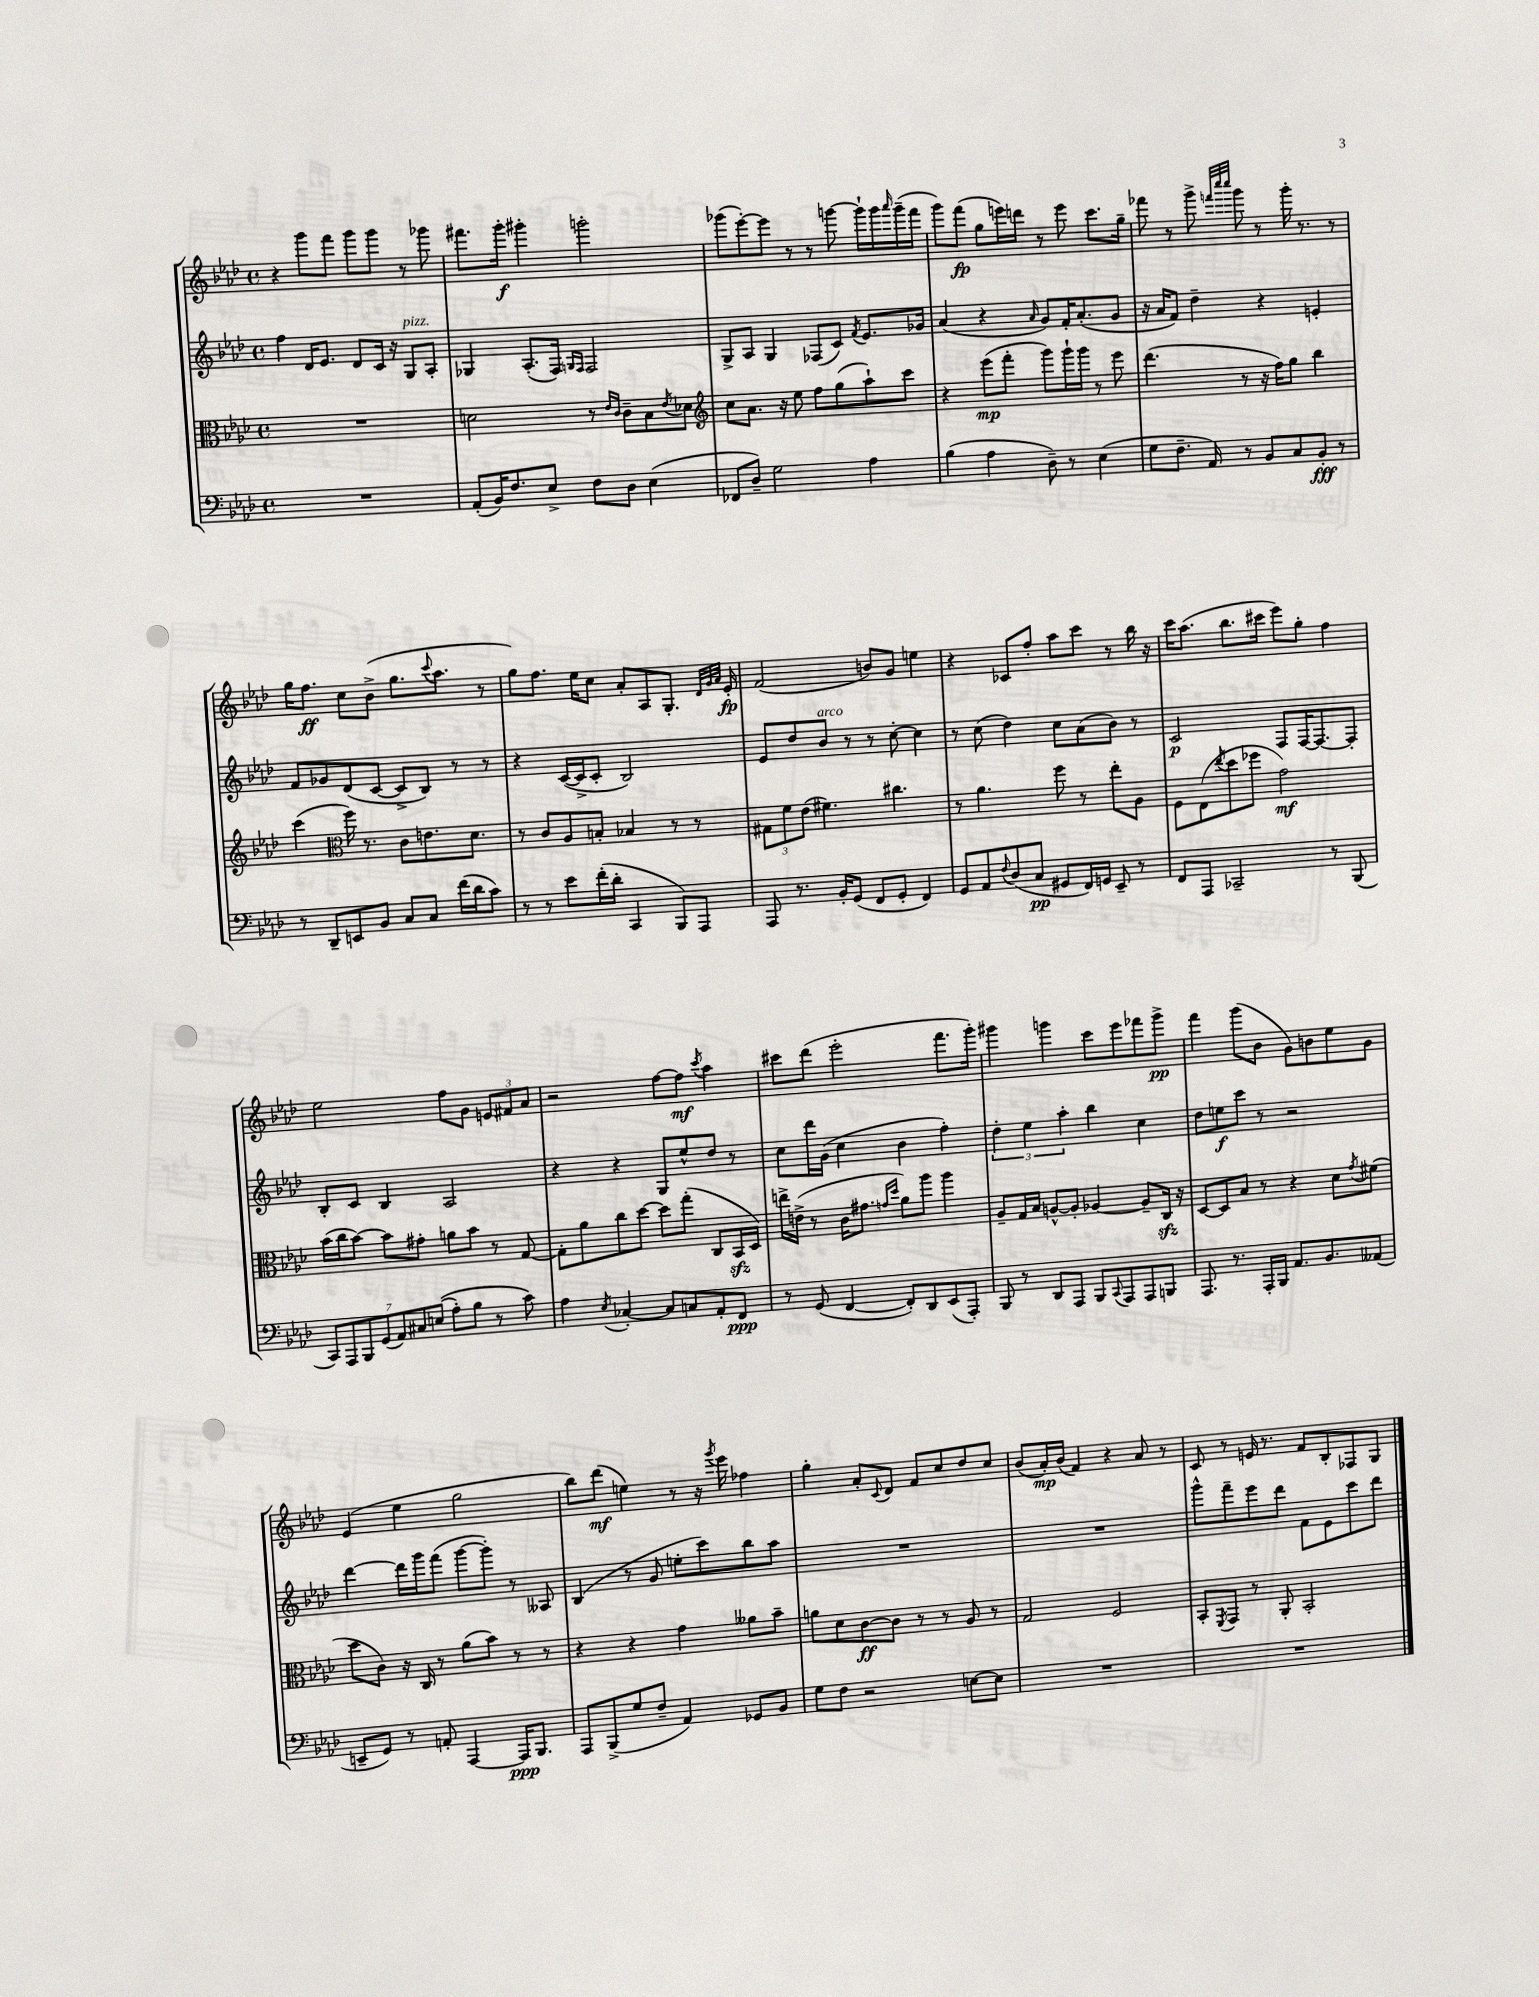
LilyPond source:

<<
\new StaffGroup <<
\new Staff = "s0" {
    \clef treble \key aes \major \defaultTimeSignature \time 4/4
    r4 g'''8 f'''8 g'''8 g'''8 r8 ges'''8 |
    fis'''8. g'''16-.\f gis'''4-. g'''2-. |
    ges'''8( ees'''8~-.) ees'''8 r8 r8 g'''8~ g'''16-! g'''16 \grace { aes'''16 } g'''16--( f'''16 |
    g'''8) f'''8\fp( g''8 e'''16) d'''16 r8 e'''8 c'''8. g''16-- |
    fes'''8 r8 g'''8-> \grace { f'''32 c''''32 c''''32 } g'''8 r8 g'''16-. r8. r8 |
    g''16 f''8.\ff c''8 bes'8->( g''8. \appoggiatura { c'''8 } aes''8. r8 |
    g''8) f''8. ees''16 c''8 aes'8-. aes8 g8.-. \grace { des'32 g'32 aes'32 } ees'16-.\fp |
    f'2( b'8) g'8 e''4 |
    r4 ces'8 f''8-. aes''8 c'''8 r8 bes''16 r16 |
    c'''16 aes''8.( bes''8. cis'''16 ees'''8) g''8-. f''4 |
    ees''2 f''8 g'8 \tuplet 3/2 { e'8 fis'8 aes'8 } |
    r2 f''8~ f''8\mf \acciaccatura { c'''8 } aes''4 |
    cis'''8 des'''8( ees'''2-. f'''8. g'''16-.) |
    gis'''4 g'''4 c'''8 ees'''8 fes'''8 g'''8->\pp |
    f'''4 g'''8( bes'8 g'8) b'8 ees''8 g'8 |
    ees'4( ees''4 g''2 |
    bes''8) des'''8\mf( e''4) r8 r16 \acciaccatura { g'''8 } ees'''16 fes''4 |
    g''4-. aes'8-. \appoggiatura { c'8 } des'8 f'8 c''8 des''8 c''8 |
    bes'8( aes'16-.\mp) bes'16( f'4) r4 aes'8 r8 |
    c'8 r8 e'16 r8. f'8 bes8-. fes8 g8 \bar "|." |
}
\new Staff = "s1" {
    \clef treble \key aes \major \defaultTimeSignature \time 4/4
    f''4 des'16 ees'8. des'8 c'16 r16 g8^\markup { \italic "pizz." } aes8-. |
    ges4 aes8.-.( f16) \grace { g16 f16 } f2 |
    g8-> aes8 g4 fes8( c'8) \acciaccatura { f'8 } ees'8. ges'16 |
    aes'4( r4 \grace { aes'16 } g'8) f'16-. aes'8.-.( g'8 |
    r16 aes'16 f'8) des''4-- r4 e'4-. |
    f'8 ges'8 des'8( c'8~ c'8-> bes8) r8 r8 |
    r4 c'16~( c'16-> c'8-. bes2) |
    ees'8 des''8 bes'8^\markup { \italic "arco" } r8 r8 c''8~-. c''4 |
    r8 c''8( des''4) c''8 aes'8( bes'8) r8 |
    c'2\p f8 f16~ f8.~ f8-. |
    bes8-. c'8 bes4 aes2 |
    r4 r4 g8 ees''8-^ des''8 r8 |
    c''8 des'''16 g'16( c''4 bes'4 f''4-.) |
    \tuplet 3/2 { des''4-. ees''4 aes''4-. } bes''4 c''4 |
    des''8 e''8\f c'''8 r8 r2 |
    des'''4~ des'''16 g'''16 f'''8( g'''8~ g'''8-.) r8 aeses8 |
    bes4( r8 g'8 e''8-. c'''8) bes''8 aes''8 |
    R1 |
    R1 |
    g'''8-^ f'''8-- ees'''8 des'''8 f'8 ees'8 c'''8 des'''8 \bar "|." |
}
\new Staff = "s2" {
    \clef alto \key aes \major \defaultTimeSignature \time 4/4
    R1 |
    d'2 r8 \grace { ees'16 c'16 } c'8-- bes8 \acciaccatura { ees'8 } des'8 |
    \clef treble c''8 aes'8. r16 ees''8 f''8 g''8( aes''8-!) c'''8 |
    r4 ees'''8\mp( f'''8-. g'''8) g'''16-! g'''16 r8 ees'''8 |
    des'''4.( r8 r16 f''16) g''8 bes''4 |
    c'''4( \clef alto f''16) r8. c'8 e'8. des'8. |
    r8 c'8 aes8 b8-. bes4 r8 r8 |
    \tuplet 3/2 { gis8 f'8 ees'8( } fis'4.) cis''4. |
    r8 aes'4. f''8 r8 ees''8-. aes8 |
    f8 ees8( \acciaccatura { ees''8 } des''8 fes''8 g'2\mf) |
    bes'16( c''16 bes'8~) bes'8 gis'8-. a'8 bes'8 r8 g8~ |
    g8-. aes'8 c''8 des''8~ des''8 g''8-.( c8 bes,16\sfz des16) |
    e''16-> e'16->( r8 c'16 gis'8. \grace { g'16 des''16 } aes'8) aes''8 aes''4 |
    aes8-- g16 bes16 a8~-^ a8-. aes4~ aes8-- c16\sfz r16 |
    des8~ des8 bes8 r8 r4 des'8 \acciaccatura { g'8 } fis'8( |
    des''8 c'8) r16 c16 r8 aes'8( bes'8) r8 r8 |
    r4 r4 g'4 aeses'8 bes'8-- |
    a'8 des'8 c'8~\ff c'8 r8 r8 aes8 r8 |
    g2 f2 |
    bes,8-. \acciaccatura { f,8 } g,8 r8 aes,8-. bes,2-. \bar "|." |
}
\new Staff = "s3" {
    \clef bass \key aes \major \defaultTimeSignature \time 4/4
    R1 |
    aes,8-.( bes,16) f8. ees8-> f8 des8 ees4( |
    fes,8 des8--) g2 aes4 |
    bes4( aes4 des8--) r8 ees4( |
    g8 f8.-- aes,16) r8 bes,8 c8 bes,8-.\fff r8 |
    r8 des,8-- e,8 bes,8 c8 c8 f'16( des'16 c'8) |
    r8 r8 ees'8 f'16-.( des'16-. c,4 bes,,8) aes,,8 |
    aes,,8 r8. bes,16-. g,8( f,8 g,8-. f,4) |
    g,8 aes,8 \appoggiatura { f8 } des8( c8\pp gis,8 f,16) g,16 ees,8-- r8 |
    f,8 aes,,8 ces,2-- r8 bes,,8( |
    \tuplet 7/4 { c,8) aes,,8 bes,,8 g,8( aes,8) cis8 e8(\( } aes8-.) bes8 r8 c'8\) |
    aes4 \acciaccatura { ees8 } ces4~-. ces8 c8 aes,8-. f,8\ppp |
    r8 g,8( f,4~ f,8-.) des,8 ees,8( aes,,8-.) |
    bes,,8 r8 des,8 aes,,8 bes,,8 \appoggiatura { c,8 } aes,,8 aes,,8 b,,8 |
    aes,,8. r8. aes,,16-. bes,,16 aes,8. bes,8. aeses,8( |
    e,8-- g,8) r8 a,8-. aes,,4~ aes,,16\ppp bes,,8. |
    aes,,8 bes,,8->( g8 f8-- aes,4) ges,8 bes,8 |
    g8 f8 r2 e8~ e8 |
    R1 |
    R1 \bar "|." |
}
>>
>>
\layout { \context { \Score \remove "Bar_number_engraver" } }
